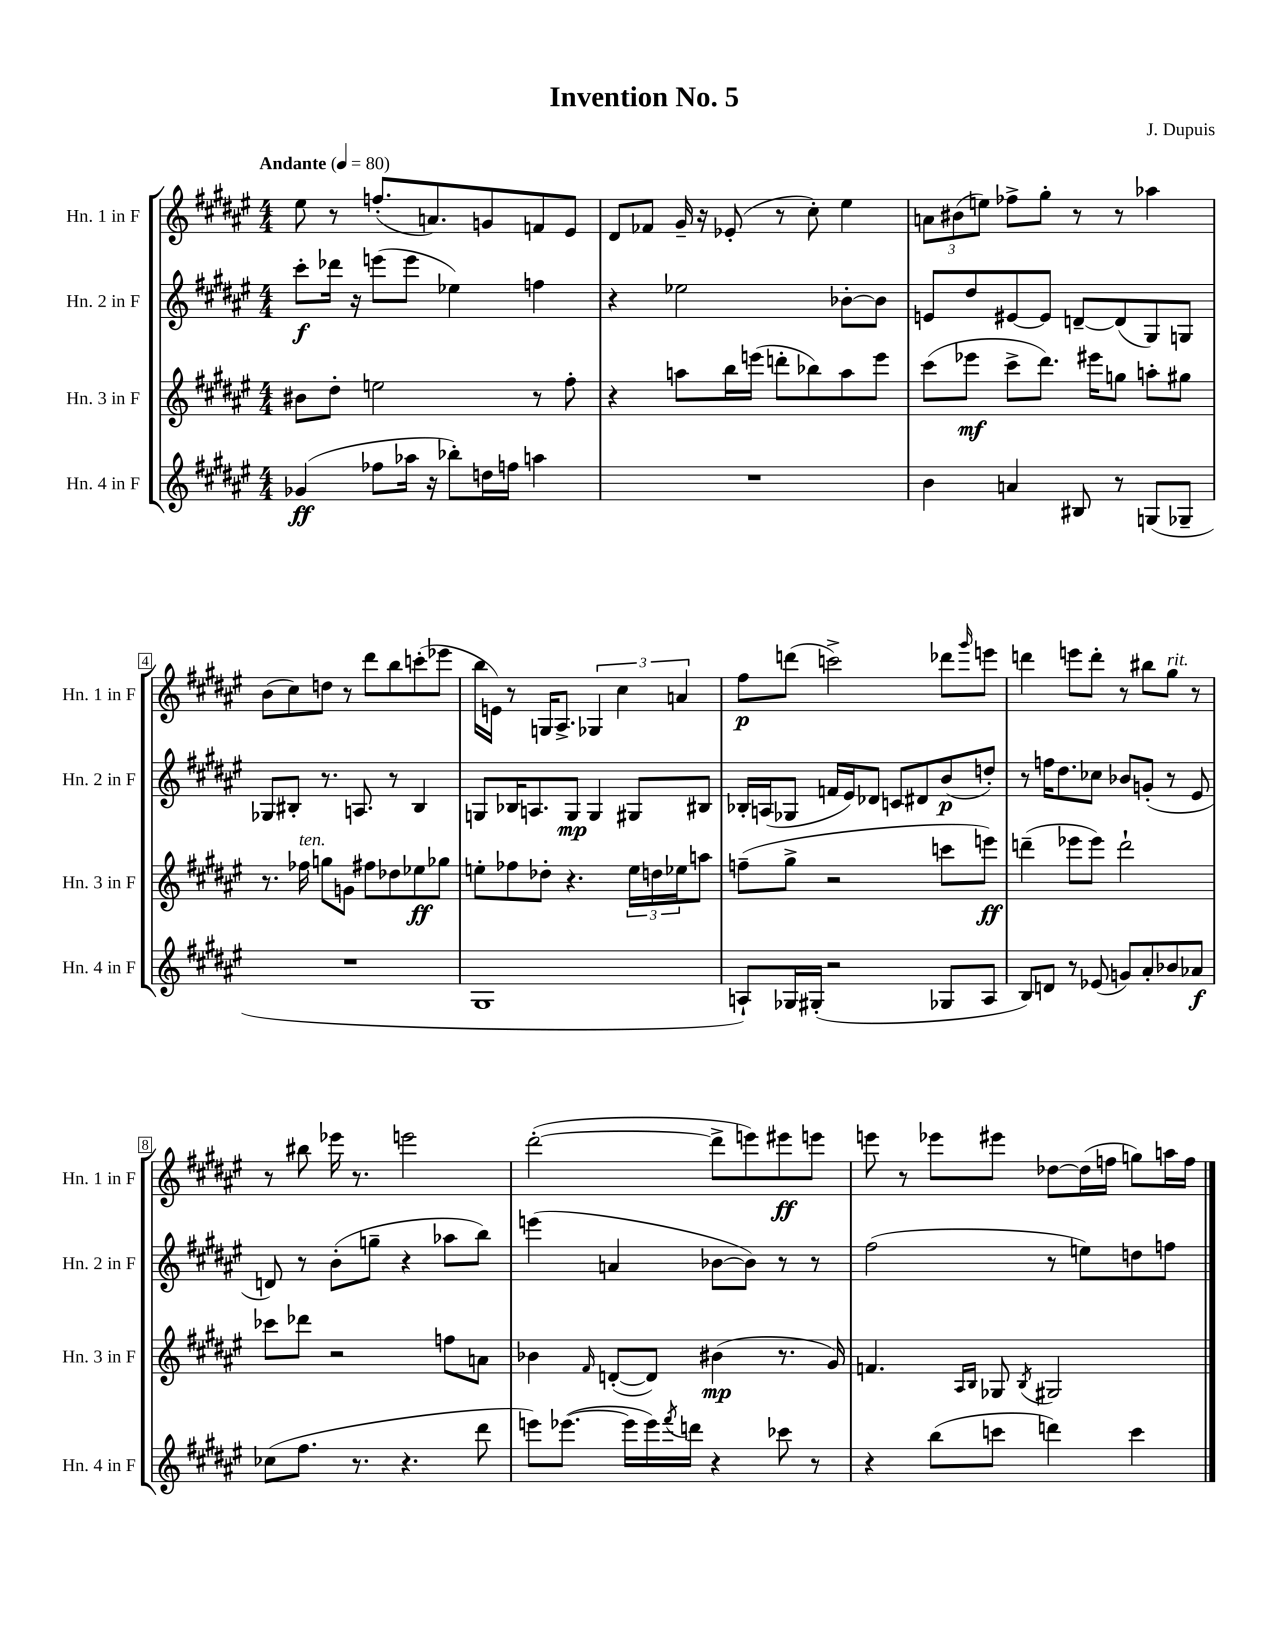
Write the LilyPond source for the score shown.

\header { title = "Invention No. 5" composer = "J. Dupuis" }
<<
\new StaffGroup <<
\new Staff = "s0" \with { instrumentName = "Hn. 1 in F" shortInstrumentName = "Hn. 1 in F" } {
    \clef treble \key fis \major \numericTimeSignature \time 4/4 \tempo "Andante" 4 = 80
    eis''8 r8 f''8.-.( a'8.) g'8 f'8 eis'8 |
    dis'8 fes'8 gis'16-- r16 ees'8-.( r8 cis''8-.) eis''4 |
    \tuplet 3/2 { a'8 bis'8( e''8) } fes''8-> gis''8-. r8 r8 aes''4 |
    b'8( cis''8) d''8 r8 dis'''8 b''8 c'''8-.( ees'''8 |
    b''16 e'16) r8 g16 ais8.-> \tuplet 3/2 { ges4 cis''4 a'4 } |
    fis''8\p d'''8( c'''2->) des'''8 \grace { gis'''16 } e'''8 |
    d'''4 e'''8 d'''8-. r8 bis''8 gis''8^\markup { \italic "rit." } r8 |
    r8 bis''8 ees'''16 r8. e'''2 |
    dis'''2~-.( dis'''8-> e'''8) eis'''8\ff e'''8 |
    e'''8 r8 ees'''8 eis'''8 des''8~ des''16( f''16 g''8) a''16 f''16 \bar "|." |
}
\new Staff = "s1" \with { instrumentName = "Hn. 2 in F" shortInstrumentName = "Hn. 2 in F" } {
    \clef treble \key fis \major \numericTimeSignature \time 4/4
    cis'''8-.\f des'''16 r16 e'''8( e'''8 ees''4) f''4 |
    r4 ees''2 bes'8~-. bes'8 |
    e'8 dis''8 eis'8~ eis'8 d'8~-- d'8( gis8) g8 |
    ges8 bis8-. r8. a8. r8 bis4 |
    g8 bes16 a8. g8\mp g4 gis8 bis8 |
    bes16-. a16( ges8 f'16 eis'16) des'8 c'8 dis'8 b'8\p( d''8-.) |
    r8 f''16 dis''8. ces''8 bes'8 g'8-.( r8 eis'8 |
    d'8) r8 b'8-.( g''8-- r4 aes''8 b''8) |
    e'''4( a'4 bes'8~ bes'8) r8 r8 |
    fis''2( r8 e''8) d''8 f''8 \bar "|." |
}
\new Staff = "s2" \with { instrumentName = "Hn. 3 in F" shortInstrumentName = "Hn. 3 in F" } {
    \clef treble \key fis \major \numericTimeSignature \time 4/4
    bis'8 dis''8-. e''2 r8 fis''8-. |
    r4 a''8 b''16 e'''16( d'''8-. bes''8) a''8 e'''8 |
    cis'''8( ees'''8\mf cis'''8-> dis'''8.) eis'''16 g''8 a''8-. gis''8 |
    r8. fes''16^\markup { \italic "ten." } g''8 g'8 fis''8 des''8 ees''8\ff ges''8 |
    e''8-. fes''8 des''8-. r4. \tuplet 3/2 { e''16 d''16 ees''16 } a''8 |
    f''8--( gis''8-> r2 c'''8 e'''8\ff) |
    d'''4--( ees'''8 ees'''8) d'''2-! |
    ces'''8 des'''8 r2 f''8 a'8 |
    bes'4 \grace { fis'16 } d'8~-.( d'8) bis'4\mp( r8. gis'16) |
    f'4. \grace { ais16 b16 } ges8 \acciaccatura { b8 } gis2 \bar "|." |
}
\new Staff = "s3" \with { instrumentName = "Hn. 4 in F" shortInstrumentName = "Hn. 4 in F" } {
    \clef treble \key fis \major \numericTimeSignature \time 4/4
    ges'4\ff( fes''8 aes''16 r16 bes''8-.) d''16 f''16 a''4 |
    R1 |
    b'4 a'4 bis8 r8 g8( ges8-- |
    R1 |
    gis1 |
    a8-!) ges16 gis16-.( r2 ges8 a8 |
    b8) d'8 r8 ees'8( g'8) ais'8-. bes'8 aes'8\f |
    ces''8( fis''8. r8. r4. dis'''8 |
    e'''8) ees'''8.~( ees'''16 ees'''16) \acciaccatura { fis'''8 } d'''16 r4 ces'''8 r8 |
    r4 b''8( c'''8 d'''4) c'''4 \bar "|." |
}
>>
>>
\layout { \context { \Score \override BarNumber.stencil = #(make-stencil-boxer 0.1 0.3 ly:text-interface::print) } }
